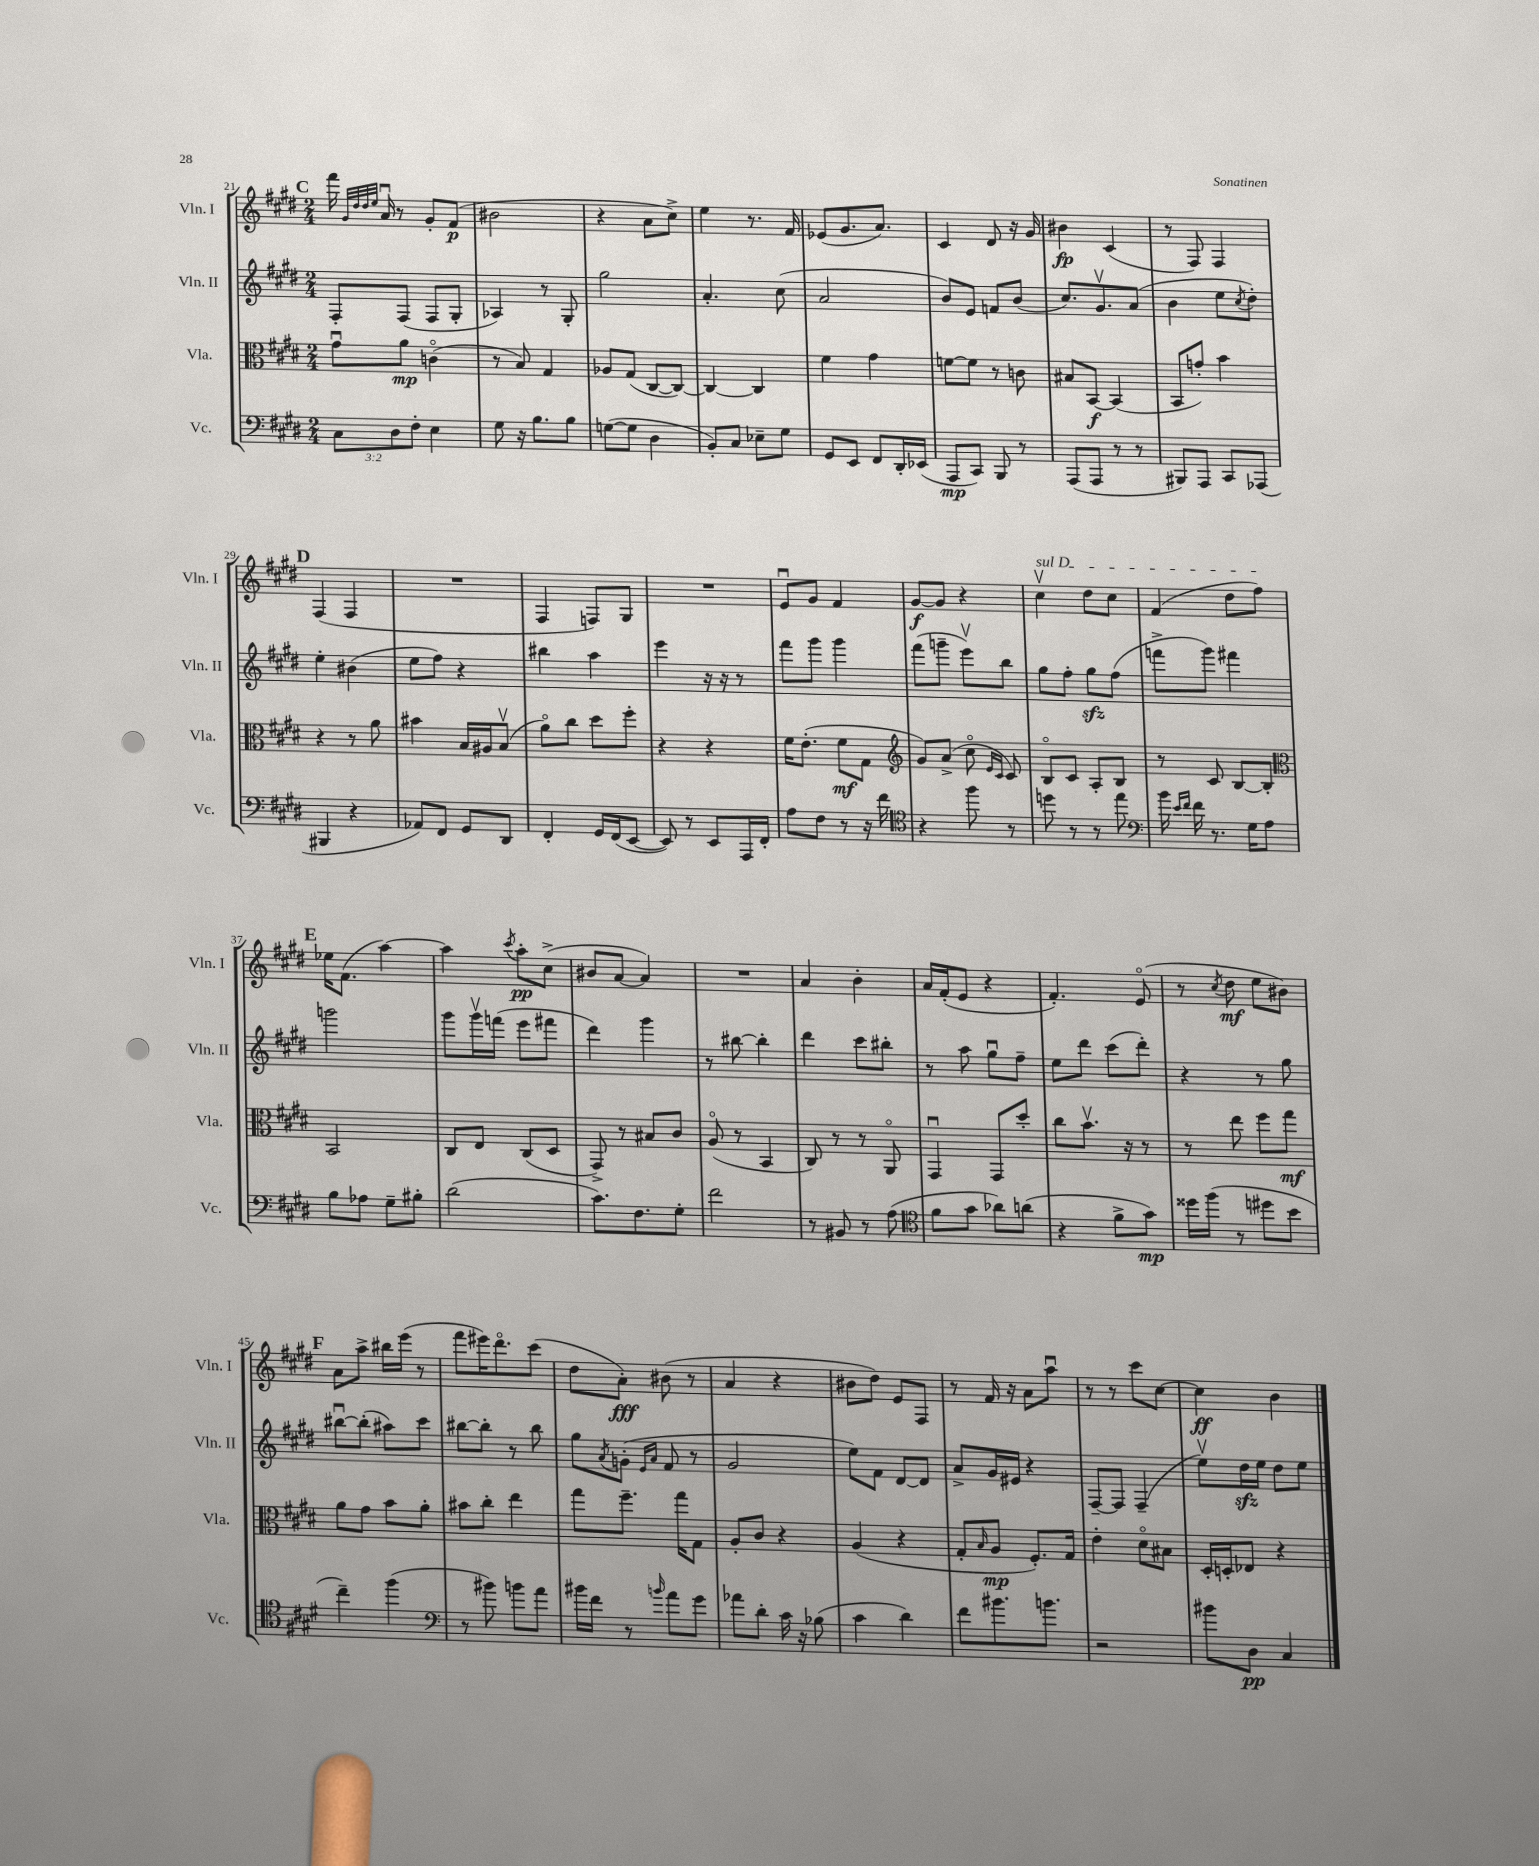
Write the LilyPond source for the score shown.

<<
\new StaffGroup <<
\new Staff = "s0" \with { instrumentName = "Vln. I" shortInstrumentName = "Vln. I" } {
    \clef treble \key e \major \numericTimeSignature \time 2/4
    \mark \markup { \bold "C" } fis'''16 \grace { gis'32 dis''32 dis''32 e''32 } a'16\downbow r8 gis'8-. fis'8\p( |
    bis'2 |
    r4 a'8 cis''8->) |
    e''4 r8. fis'16 |
    ees'8( gis'8. a'8.) |
    cis'4 dis'8 r16 gis'16 |
    bis'4\fp cis'4( |
    r8 fis8) fis4 |
    \mark \markup { \bold "D" } fis4( fis4 |
    R2 |
    fis4 f8) gis8 |
    R2 |
    e'8\downbow gis'8 fis'4 |
    gis'8~\f gis'8 r4 |
    \once \override TextSpanner.bound-details.left.text = \markup { \italic "sul D" } cis''4\upbow\startTextSpan dis''8 cis''8 |
    fis'4( dis''8 fis''8\stopTextSpan) |
    \mark \markup { \bold "E" } ees''16 fis'8.( a''4~) |
    a''4 \acciaccatura { cis'''8 } a''8-.\pp cis''8->( |
    bis'8 a'8~ a'4) |
    R2 |
    a'4 b'4-. |
    a'16 fis'16-.( e'8 r4 |
    fis'4.-.) e'8\flageolet( |
    r8 \acciaccatura { cis''8 } dis''8\mf e''8 bis'8) |
    \mark \markup { \bold "F" } a'8 a''8-> bis''16 e'''16( r8 |
    fis'''8 eis'''16) dis'''8.\flageolet cis'''8( |
    dis''8 a'8-.\fff) bis'8( r8 |
    a'4 r4 |
    bis'8 dis''8) e'8 fis8 |
    r8 fis'16 r16 a'8 a''8\downbow |
    r8 r8 cis'''8 cis''8~ |
    cis''4\ff b'4 \bar "|." |
}
\new Staff = "s1" \with { instrumentName = "Vln. II" shortInstrumentName = "Vln. II" } {
    \clef treble \key e \major \numericTimeSignature \time 2/4
    \mark \markup { \bold "C" } fis8-. fis8( fis8 gis8-. |
    aes4) r8 gis8-. |
    gis''2 |
    a'4.-. cis''8( |
    a'2 |
    b'8) e'8 f'8 b'8( |
    cis''8.) gis'8.\upbow a'8( |
    b'4 e''8 \acciaccatura { cis''8 } dis''8-.) |
    \mark \markup { \bold "D" } e''4-. bis'4( |
    e''8 fis''8) r4 |
    bis''4 a''4 |
    e'''4 r16 r16 r8 |
    fis'''8 gis'''8 gis'''4 |
    fis'''8( g'''8-- e'''8\upbow) b''8 |
    gis''8 fis''8-. gis''8\sfz fis''8( |
    f'''8-> gis'''8) fis'''4 |
    \mark \markup { \bold "E" } g'''2 |
    gis'''8 gis'''16\upbow f'''16( e'''8 fis'''8 |
    dis'''4) gis'''4 |
    r8 bis''8~ bis''4-. |
    dis'''4 cis'''8 bis''8-. |
    r8 a''8 gis''8\downbow fis''8-- |
    e''8 dis'''8 cis'''8( dis'''8-.) |
    r4 r8 gis''8 |
    \mark \markup { \bold "F" } bis''8~\downbow bis''8-.( ais''8) cis'''8 |
    bis''8~ bis''8-. r8 bis''8 |
    gis''8 \acciaccatura { a'8 } g'8-.( \grace { e'16 a'16 } fis'8 r8 |
    gis'2 |
    e''8) fis'8 dis'8~ dis'8 |
    a'8-> gis'16 eis'16 r4 |
    fis8~-- fis8 fis4--( |
    e''8\upbow) dis''16\sfz e''16 dis''8 e''8 \bar "|." |
}
\new Staff = "s2" \with { instrumentName = "Vla." shortInstrumentName = "Vla." } {
    \clef alto \key e \major \numericTimeSignature \time 2/4
    \mark \markup { \bold "C" } gis'8\downbow a'8\mp c'4\flageolet( |
    r8 b8) gis4 |
    aes8 gis8( cis8~ cis8~) |
    cis4~ cis4 |
    fis'4 gis'4 |
    f'8~ f'8 r8 c'8 |
    bis8 b,8~\f b,4( |
    b,8 g'8-.) b'4 |
    \mark \markup { \bold "D" } r4 r8 a'8 |
    bis'4 b16 ais16 b8\upbow( |
    a'8\flageolet) cis''8 dis''8 fis''8-. |
    r4 r4 |
    fis'16 e'8.-.( fis'8\mf gis8 |
    \clef treble gis'8) a'8->( cis''8\flageolet \grace { e'16 cis'16 } cis'8) |
    b8\flageolet cis'8 a8-. b8 |
    r8 cis'8 b8~ b8-. |
    \mark \markup { \bold "E" } \clef alto b,2 |
    cis8 e8 cis8( dis8 |
    gis,8->) r8 bis8 cis'8 |
    a8\flageolet( r8 b,4 |
    cis8) r8 r8 a,8\flageolet |
    gis,4\downbow gis,8 dis''8-. |
    cis''8 b'8.\upbow r16 r8 |
    r8 e''8 fis''8 gis''8\mf |
    \mark \markup { \bold "F" } a'8 gis'8 b'8 a'8-. |
    bis'8 cis''8-. e''4 |
    gis''8 fis''8.-- gis''16 gis8 |
    a8-. cis'8 r4 |
    a4( r4 |
    gis8-. \grace { b16 } a8\mp fis8.-.) gis16 |
    e'4-. dis'8\flageolet bis8 |
    dis16-. d16-. ees8 r4 \bar "|." |
}
\new Staff = "s3" \with { instrumentName = "Vc." shortInstrumentName = "Vc." } {
    \clef bass \key e \major \numericTimeSignature \time 2/4 \override Staff.TupletNumber.text = #tuplet-number::calc-fraction-text
    \mark \markup { \bold "C" } \tuplet 3/2 { cis8 dis8 fis8-. } e4 |
    gis8 r16 b8. b8 |
    g8~( g8 dis4 |
    b,8-.) cis8 ees8-- gis8 |
    gis,8 e,8 fis,8 dis,16-. ees,16( |
    a,,8\mp cis,8) b,,8 r8 |
    a,,8( a,,8 r8 r8 |
    bis,,8) a,,8 cis,8 aes,,8( |
    \mark \markup { \bold "D" } bis,,4 r4 |
    aes,8) fis,8 gis,8 dis,8 |
    fis,4-. gis,16 fis,16( e,8~ |
    e,8) r8 e,8 a,,16 fis,16-. |
    a8 fis8 r8 r16 fis'16 |
    \clef tenor r4 fis''8 r8 |
    d''8 r8 r8 e''8 |
    \clef bass b'16 \grace { e'16 fis'16 } fis'16 r8. gis16 a8 |
    \mark \markup { \bold "E" } b8 aes8 gis8-- bis8-. |
    dis'2( |
    cis'8.) fis8. gis8-. |
    fis'2 |
    r8 bis,8 r8 a8( |
    \clef tenor fis'8 gis'8 aes'8) a'8( |
    r4 fis'8-> gis'8\mp) |
    disis''16 fis''16( r8 dis''8 b'8 |
    \mark \markup { \bold "F" } cis''4--) fis''4( |
    \clef bass r8 bis'8) b'8 a'8 |
    bis'16 fis'16 r8 \grace { b'16 } a'8 gis'8 |
    aes'8 dis'8-. cis'16 r16 bes8( |
    cis'4 dis'4) |
    fis'8 bis'8. b'8. |
    r2 |
    bis'8 dis8\pp cis4 \bar "|." |
}
>>
>>
\layout { \context { \Score currentBarNumber = #21 } }
